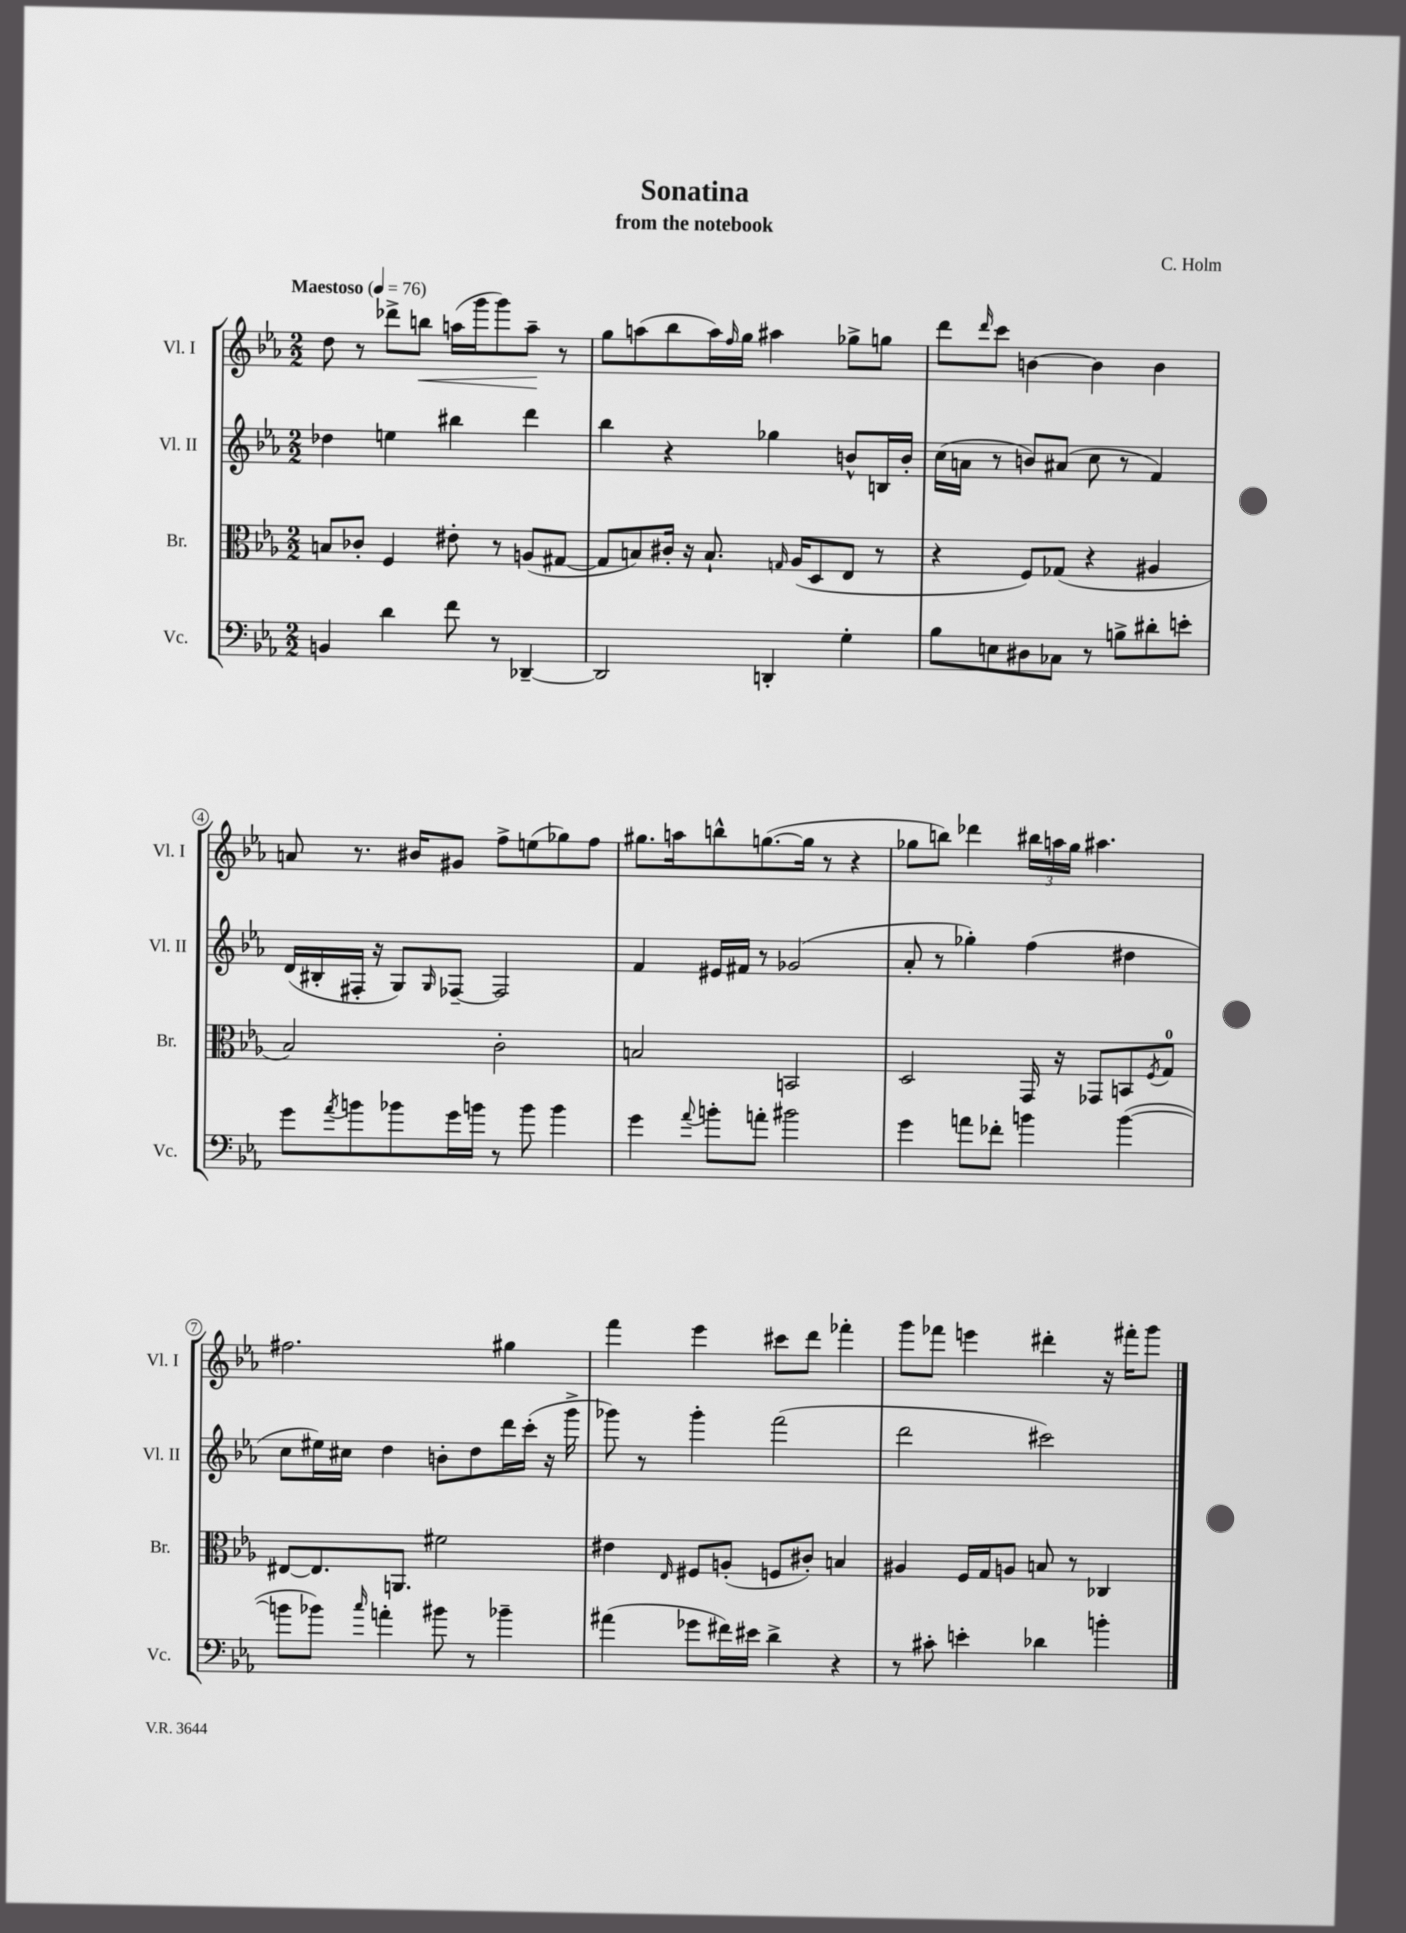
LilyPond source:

\header { title = "Sonatina" composer = "C. Holm" subtitle = "from the notebook" }
<<
\new StaffGroup <<
\new Staff = "s0" \with { instrumentName = "Vl. I" shortInstrumentName = "Vl. I" } {
    \clef treble \key ees \major \numericTimeSignature \time 2/2 \tempo "Maestoso" 4 = 76
    d''8 r8 des'''8-> b''8\< a''16( g'''16 g'''8) a''8--\! r8 |
    g''8 a''8( bes''8 a''16) \grace { f''16 } g''16 ais''4 ges''8-> g''8 |
    d'''8 \grace { d'''16 } c'''8 b'4~ b'4 b'4 |
    a'8 r8. bis'16 gis'8 f''8-> e''8( ges''8) f''8 |
    gis''8. a''16 b''8-^ g''8.~( g''16 r8 r4 |
    ges''8 b''8) des'''4 \tuplet 3/2 { bis''16 a''16 ges''16 } ais''4. |
    fis''2. gis''4 |
    f'''4 ees'''4 cis'''8 d'''8 fes'''4-. |
    g'''8 fes'''8 e'''4 dis'''4-. r16 fis'''16-. g'''8 \bar "|." |
}
\new Staff = "s1" \with { instrumentName = "Vl. II" shortInstrumentName = "Vl. II" } {
    \clef treble \key ees \major \numericTimeSignature \time 2/2
    des''4 e''4 bis''4 d'''4 |
    bes''4 r4 ges''4 b'8-^ b16 b'16-. |
    c''16( a'16 r8 b'8) ais'8( c''8 r8 f'4) |
    d'16( bis16-. fis16-. r16 g8) \grace { g16 } fes8~-- fes2 |
    f'4 eis'16 fis'16 r8 ges'2( |
    aes'8-. r8 ges''4-.) f''4( dis''4 |
    c''8 eis''16) cis''16 d''4 b'8-. d''8 d'''16 c'''16-.( r16 g'''16-> |
    ges'''8) r8 ges'''4-. f'''2( |
    d'''2 cis'''2) \bar "|." |
}
\new Staff = "s2" \with { instrumentName = "Br." shortInstrumentName = "Br." } {
    \clef alto \key ees \major \numericTimeSignature \time 2/2
    b8 ces'8-. f4 eis'8-. r8 a8( gis8~ |
    gis8 b8) cis'16-. r16 b8.-! \grace { g16 } aes16( d8 ees8 r8 |
    r4 f8) ges8( r4 ais4 |
    bes2) c'2-. |
    b2 b,2 |
    d2 g,16 r16 ges,8 b,8 \acciaccatura { f8 } g8-0 |
    eis8~ eis8. a,8. fis'2 |
    eis'4 \grace { ees16 } fis8 a8-.( f8 cis'8-.) b4 |
    ais4 f16 g16 a8 b8 r8 ces4 \bar "|." |
}
\new Staff = "s3" \with { instrumentName = "Vc." shortInstrumentName = "Vc." } {
    \clef bass \key ees \major \numericTimeSignature \time 2/2
    b,4 d'4 f'8 r8 des,4~-- |
    des,2 d,4-. g4-. |
    bes8 e8 dis8 ces8 r8 b8-> dis'8-. e'8-. |
    g'8 \acciaccatura { aes'8 } b'8 bes'8 g'16 b'16 r8 b'8 b'4 |
    g'4 \appoggiatura { aes'8 } b'8-. a'8-. bis'2 |
    g'4 a'8 fes'8-. b'4 b'4~( |
    b'8 bes'8) \grace { c''16 } a'4-. bis'8 r8 bes'4-- |
    ais'4( ges'8 fis'16) eis'16 d'4-> r4 |
    r8 cis'8-. e'4-. des'4 b'4-. \bar "|." |
}
>>
>>
\layout { \context { \Score \override BarNumber.stencil = #(make-stencil-circler 0.1 0.3 ly:text-interface::print) } }
